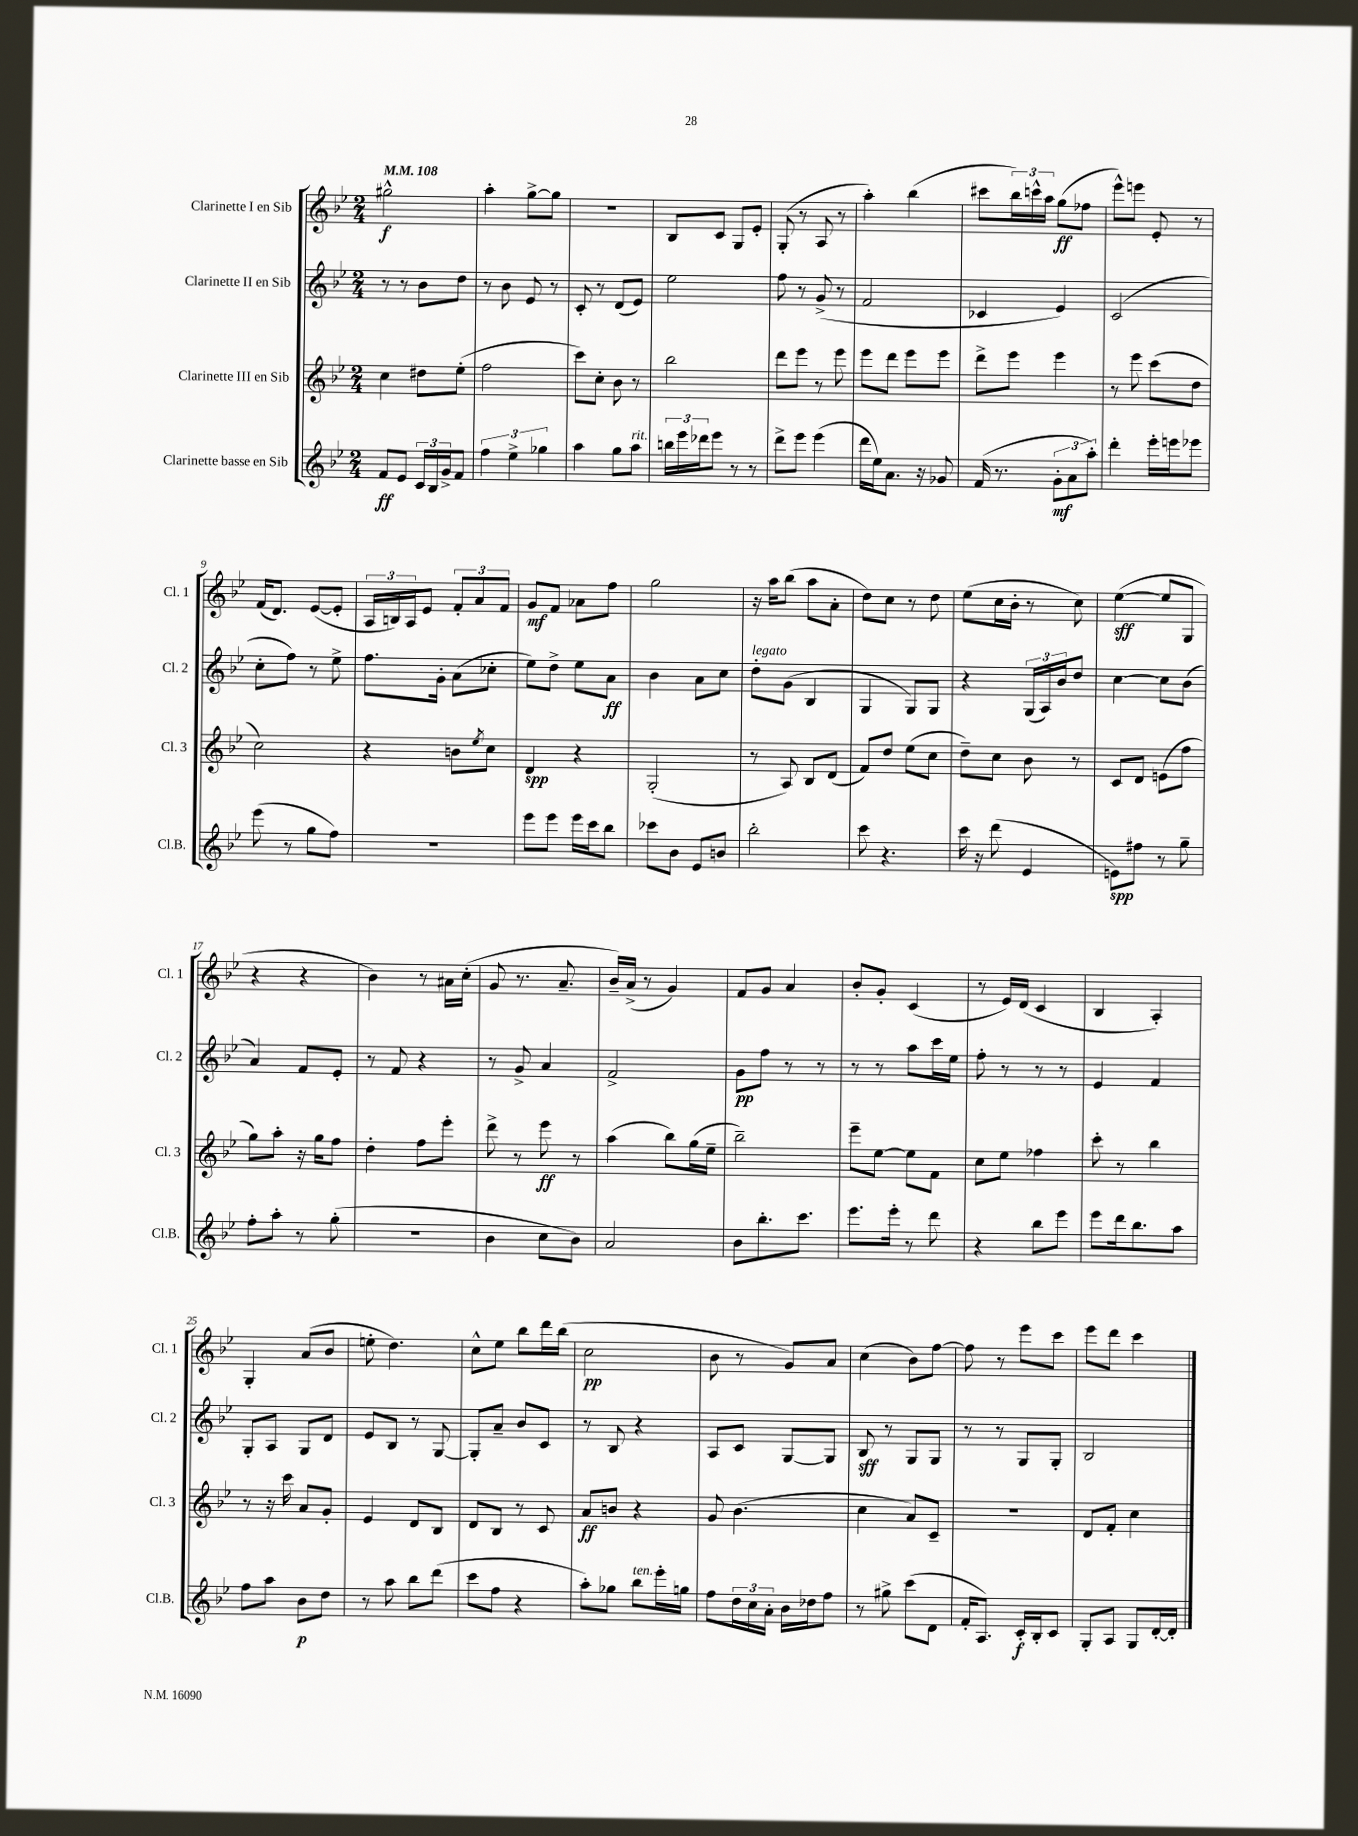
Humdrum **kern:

**kern	**kern	**kern	**kern
*staff4	*staff3	*staff2	*staff1
*clefG2	*clefG2	*clefG2	*clefG2
*k[b-e-]	*k[b-e-]	*k[b-e-]	*k[b-e-]
*M2/4	*M2/4	*M2/4	*M2/4
*MM108	*MM108	*MM108	*MM108
8f	4cc	8r	2gg#^^
8e-	.	8r	.
24c	8dd#	8b-	.
24B-	.	.	.
24g^	.	.	.
8f	(8ee-'	8dd	.
=	=	=	=
6ff	2ff	8r	4aa'
.	.	8b-	.
6ee-^	.	.	.
.	.	8e-	[8gg^
6gg-	.	.	.
.	.	8r	8gg]
=	=	=	=
4aa	8ccc)	8c'	2r
.	8cc'	8r	.
8gg	8b-	(8d	.
8aa	8r	8e-)	.
=	=	=	=
24bb	2bb-	2ee-	8B-
24eee-	.	.	.
24ddd-	.	.	.
8eee-	.	.	8c
8r	.	.	8G
8r	.	.	8e-'
=	=	=	=
8ddd^	8ddd	8ff	(8G'
8eee-	8eee-	8r	8r
(4eee-	8r	(8g^	8A
.	8eee-	8r	8r
=	=	=	=
16ddd	8eee-	2f	4aa')
16ee-)	.	.	.
8.a	8ddd	.	.
.	8eee-	.	(4bb-
16r	.	.	.
8g-	8eee-	.	.
=	=	=	=
(16f	8ddd^	4c-	8ccc#
8.r	.	.	.
.	8eee-	.	24bb-)
.	.	.	24ccc^^
.	.	.	24aa
12g'	4eee-	4e-)	(8gg
12a	.	.	.
.	.	.	8ff-
12aa')	.	.	.
=	=	=	=
4ddd'	8r	(2c	8eee-^^)
.	8eee-	.	8eee
16eee-'	(8ccc	.	8e-'
16eee	.	.	.
8eee-	8dd	.	8r
=	=	=	=
(8eee-	2cc)	8cc'	(16f
.	.	.	8.d)
8r	.	8ff)	.
8gg	.	8r	([8e-
8ff)	.	8ee-^	8e-']
=	=	=	=
2r	4r	8.ff	24A
.	.	.	24B)
.	.	.	24A
.	.	.	8e-
.	.	16g'	.
.	8b	(8a	12f'
.	.	.	12a
.	8qee-	.	.
.	8cc	8cc-'	.
.	.	.	12f
=	=	=	=
8eee-	4d	8ee-)	8g
8eee-	.	8dd^	8f
16eee-	4r	8ee-	8a-
16ccc	.	.	.
8bb-	.	8a	8ff
=	=	=	=
8ccc-	(2G'	4b-	2gg
8b-	.	.	.
8e-	.	8a	.
8b	.	8cc	.
=	=	=	=
2bb-'	8r	8dd'	16r
.	.	.	16aa
.	8A)	(8g	(8bb-
.	8B-	4B-	8aa
.	(8d	.	8a'
=	=	=	=
8ccc	8f)	4G	8dd)
4.r	8dd	.	8cc
.	(8ee-	8G)	8r
.	8cc	8G	8dd
=	=	=	=
16ccc	8dd~)	4r	(8ee-
16r	.	.	.
(8ddd	8cc	.	16cc
.	.	.	16b-'
4e-	8b-	(24G	8r
.	.	24A)	.
.	.	24b-	.
.	8r	8dd	8cc)
=	=	=	=
8e)	8c	[4cc	([4ee-
8ff#	8d	.	.
8r	(8e	8cc]	8ee-]
8gg~	8ff	(8b-	8G
=	=	=	=
8ff'	8gg)	4a)	4r
8aa'	8aa'	.	.
8r	16r	8f	4r
.	16gg	.	.
(8gg'	8ff	8e-'	.
=	=	=	=
2r	4dd'	8r	4b-)
.	.	8f	.
.	8ff	4r	8r
.	8eee-'	.	16a#
.	.	.	(16cc'
=	=	=	=
4b-	8ddd^	8r	8g
.	8r	8g^	8.r
8cc	8eee-	4a	.
.	.	.	8.a~
8b-)	8r	.	.
=	=	=	=
2a	(4aa	2f^	16b-~)
.	.	.	(16a^
.	.	.	8r
.	8bb-)	.	4g)
.	(16gg	.	.
.	16ee-~	.	.
=	=	=	=
8b-	2bb-~)	8g	8f
8.bb-'	.	8ff	8g
.	.	8r	4a
8.ccc	.	.	.
.	.	8r	.
=	=	=	=
8.eee-	8eee-~	8r	8b-'
.	[8ee-	8r	8g'
16eee-'	.	.	.
8r	8ee-]	8aa	(4c
8ddd	8f	16ccc	.
.	.	16ee-	.
=	=	=	=
4r	8cc	8ff'	8r
.	8ee-	8r	16e-)
.	.	.	(16d
8bb-	4ff-	8r	4c
8eee-	.	8r	.
=	=	=	=
8eee-	8ccc'	4e-	4B-
16ddd	8r	.	.
8.bb-	.	.	.
.	4bb-	4f	4A')
8aa	.	.	.
=	=	=	=
8ff	8r	8G'	4G'
8aa	16r	8A	.
.	16ccc	.	.
8b-	8a	8G	(8a
8dd	8g'	8d	8b-
=	=	=	=
8r	4e-	8e-	8ee'
8aa	.	8B-	4.dd)
8bb-	8d	8r	.
(8ddd	8B-	[8G	.
=	=	=	=
8ccc	8d	8G']	8cc^^
8ff	8B-	8a~	8ee-
4r	8r	8b-	8bb-
.	8c	8c	16ddd
.	.	.	(16bb-
=	=	=	=
8aa')	8a	8r	2cc
8gg-	8b	8B-	.
8bb-	4r	4r	.
16eee-'	.	.	.
16gg	.	.	.
=	=	=	=
8ff	8g	8A	8b-
24dd	(4.b-	8c	8r
24cc	.	.	.
24a'	.	.	.
16b-	.	[8G	8g)
16dd-	.	.	.
8ff	.	8G]	8a
=	=	=	=
8r	4cc	8B-	(4cc
8gg#^	.	8r	.
(8ccc	8a)	8G	8b-)
8d	8c~	8G	[8ff
=	=	=	=
16f'	2r	8r	8ff]
8.A)	.	.	.
.	.	8r	8r
16c'	.	8G	8eee-
16B-'	.	.	.
8c	.	8G'	8ccc
=	=	=	=
8G'	8d	2B-	8eee-
8A	8f'	.	8ddd
8G	4cc	.	4ccc
[16d'	.	.	.
16d']	.	.	.
==	==	==	==
*-	*-	*-	*-
